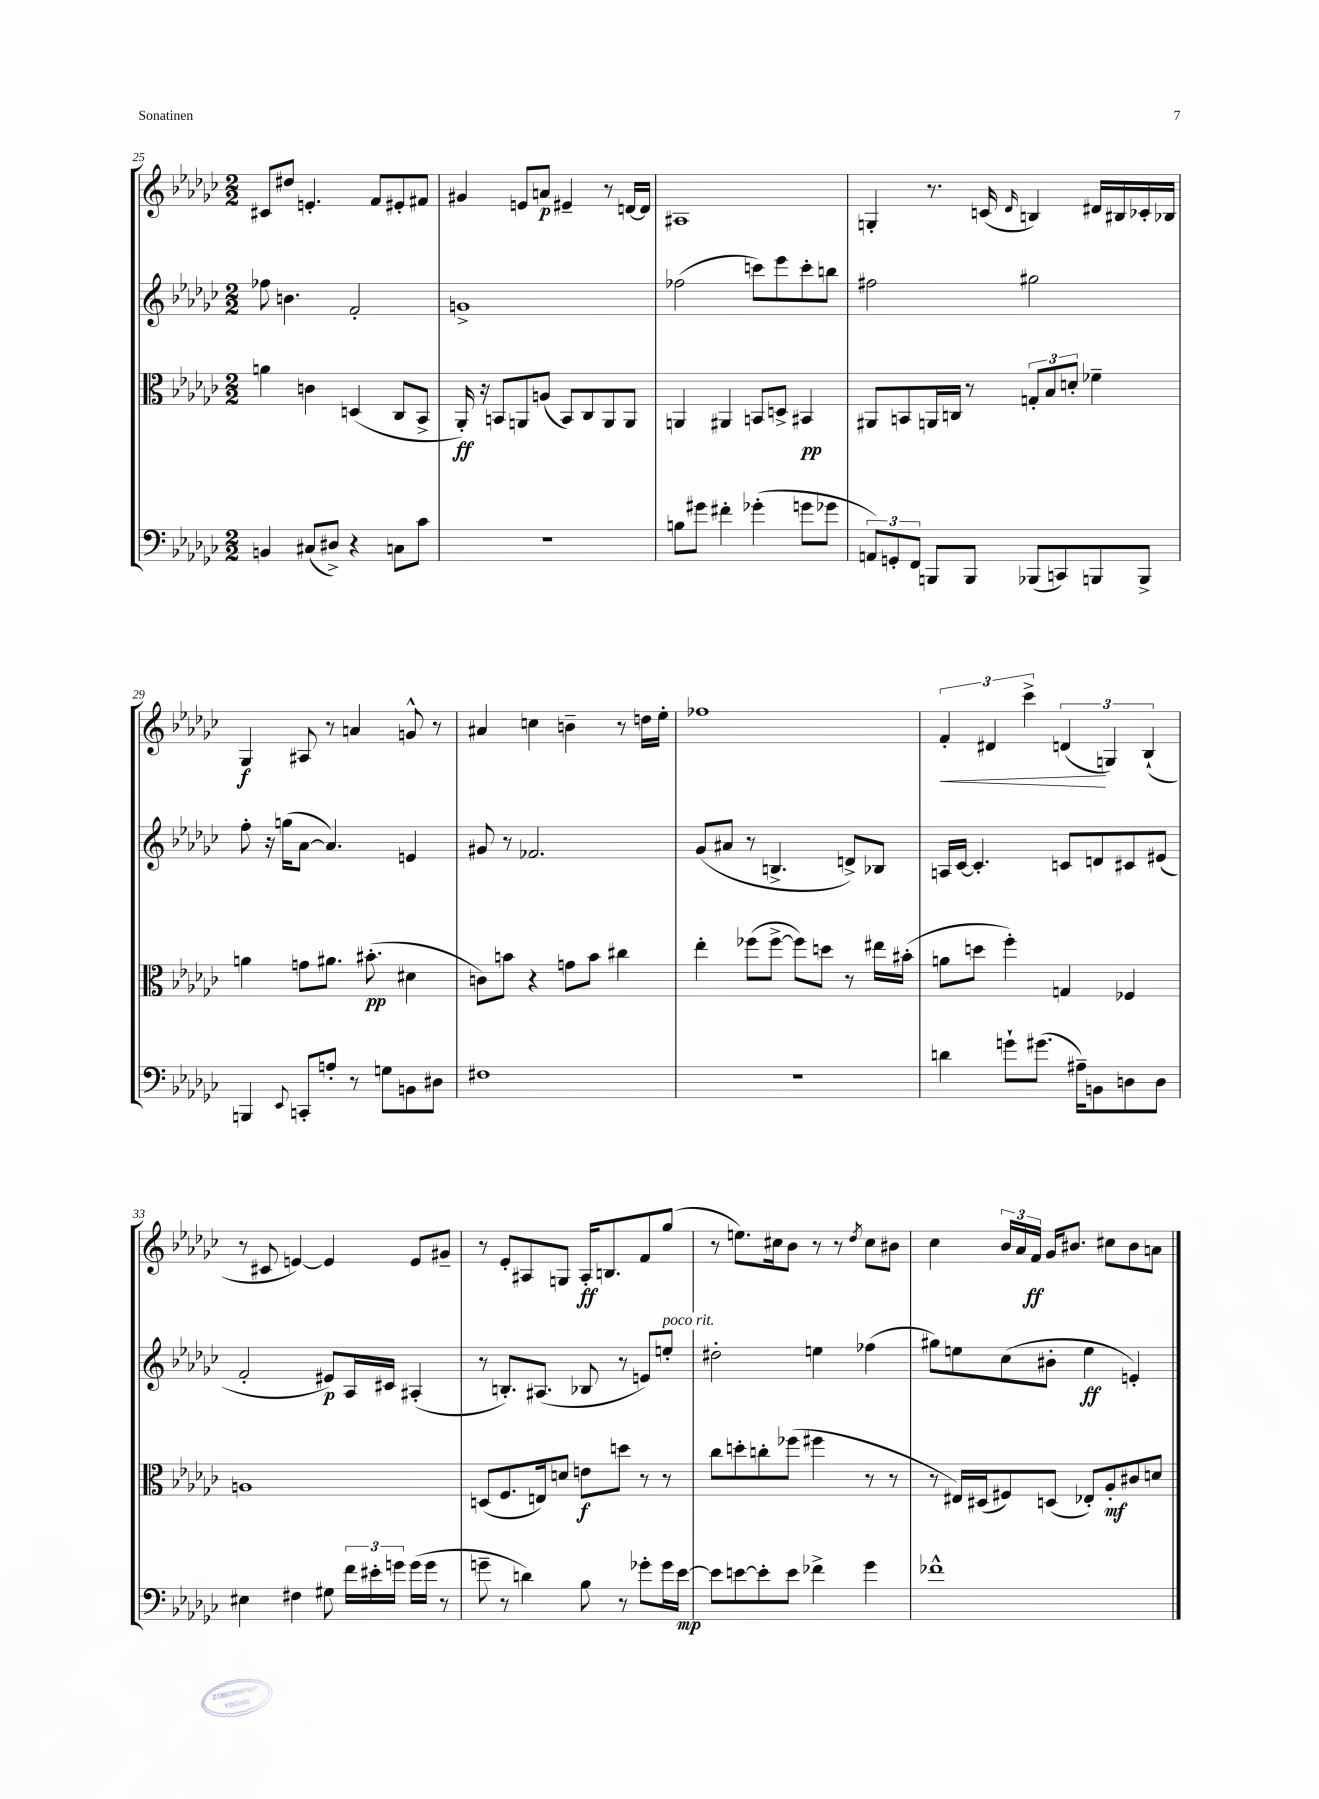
<<
\new StaffGroup <<
\new Staff = "s0" {
    \clef treble \key ges \major \numericTimeSignature \time 2/2
    \autoBeamOff cis'8[ dis''8] e'4.-. f'8[ eis'8-. fis'8] |
    gis'4 e'8[ a'8]\p eis'4-- r8 d'16[~ d'16] |
    ais1 |
    g4-. r8. c'16( \grace { des'16 } b4) dis'16[ bis16 ces'16-. bes16] |
    ges4\f ais8 r8 a'4 g'8-^ r8 |
    ais'4 c''4 b'4-- r8 d''16[ ees''16]-. |
    fes''1 |
    \tuplet 3/2 { f'4-.\< dis'4 ces'''4-> } \tuplet 3/2 { d'4\!( g4) bes4-!( } |
    r8 cis'8 e'4~) e'4 e'8[ gis'8]-- |
    r8 ees'8[-. ais8 g8] ais16[-.\ff b8. f'8 ges''8]( |
    r8 e''8.[) cis''16 bes'8] r8 r8 \acciaccatura { des''8 } cis''8[ bis'8] |
    ces''4 \tuplet 3/2 { bes'16[ aes'16 f'16]\ff } ges'16[ bis'8.] cis''8[ bis'8 a'8] \bar "|." |
}
\new Staff = "s1" {
    \clef treble \key ges \major \numericTimeSignature \time 2/2
    \autoBeamOff fes''8 b'4. f'2-. |
    g'1-> |
    fes''2( c'''8[) ees'''8 c'''8-. b''8] |
    fis''2 gis''2 |
    f''8-. r16 g''16[( aes'8]~ aes'4.) e'4 |
    gis'8 r8 fes'2. |
    ges'8[( ais'8] r8 b4.-> d'8[->) bes8] |
    a16[ ces'16]~ ces'4.-. c'8[ d'8 cis'8 eis'8]( |
    f'2-. eis'8[\p) aes16 cis'16] ais4-.( |
    r8 b8.[-.) ais8.]( bes8 r8 e'8[) e''8]-.^\markup { \italic "poco rit." } |
    dis''2-. e''4 fes''4( |
    gis''8[) e''8 ces''8( bis'8]-. e''4\ff e'4-.) \bar "|." |
}
\new Staff = "s2" {
    \clef alto \key ges \major \numericTimeSignature \time 2/2
    \autoBeamOff a'4 c'4 d4( ces8[ bes,8]-> |
    aes,16-.\ff) r16 b,8[ a,8 a8]( b,8[) ces8 a,8 a,8] |
    a,4 ais,4 b,8[ d8]-> bis,4\pp |
    ais,8[ b,8 a,16 c16] r8 \tuplet 3/2 { g8[-. bes8 d'8]-. } fes'4-- |
    a'4 g'8[ ais'8.] bis'8.-.\pp( dis'4 |
    c'8[) b'8] r4 g'8[ b'8] cis''4 |
    ees''4-. fes''8[( fes''8]~-> fes''8[) d''8] r8 eis''16[ bis'16]-.( |
    a'8[ d''8] f''4-.) g4 fes4 |
    a1 |
    d8[( f8. e16) d'8] e'8[\f d''8] r8 r8 |
    ces''8[ d''8-. c''8-. fes''8]( fis''4 r8 r8 |
    r8 eis16[) dis16( fis8) d8]( ees8[-.) aes8-.\mf cis'8 d'8] \bar "|." |
}
\new Staff = "s3" {
    \clef bass \key ges \major \numericTimeSignature \time 2/2
    \autoBeamOff b,4 cis8[( dis8]->) r4 c8[ ces'8] |
    R1 |
    b8[ gis'8] fis'4-. ges'4-.( g'8[ ges'8] |
    \tuplet 3/2 { a,8[) g,8-. f,8] } b,,8[ b,,8] bes,,8[( c,8) b,,8 b,,8]-> |
    b,,4 \appoggiatura { ees,8 } c,8[-. a8]-. r8 g8[ b,8 dis8] |
    fis1 |
    r1 |
    d'4 g'8[-! gis'8.]( ais16[--) b,8 d8 d8] |
    eis4 fis4 gis8 \tuplet 3/2 { f'16[ eis'16-. g'16] } g'16[( g'16] r8 |
    g'8-- r8 d'4) bes8 r8 ges'8[-. ges'16 ees'16]~\mp |
    ees'8[ e'8~ e'8-. e'8] fes'4-> ges'4 |
    fes'1-^ \bar "|." |
}
>>
>>
\layout { \context { \Score currentBarNumber = #25 } }
